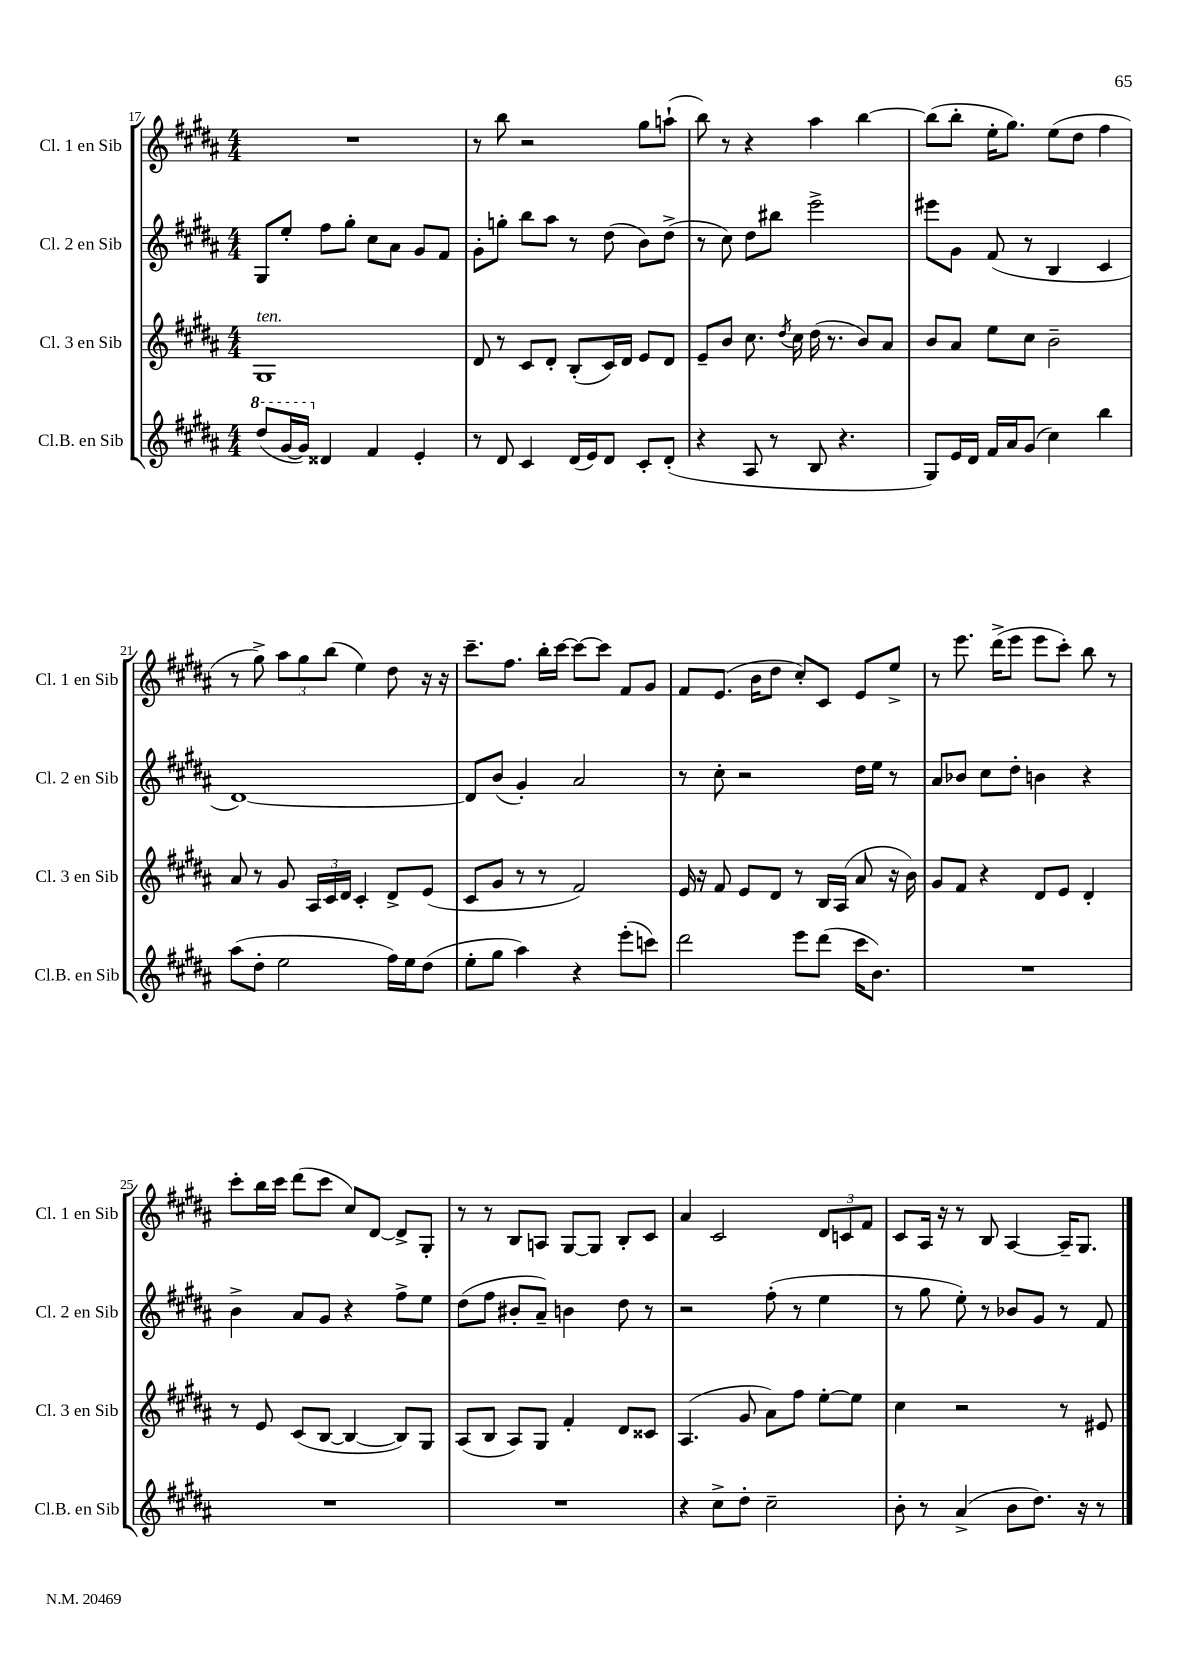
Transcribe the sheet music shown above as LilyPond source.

<<
\new StaffGroup <<
\new Staff = "s0" \with { instrumentName = "Cl. 1 en Sib" shortInstrumentName = "Cl. 1 en Sib" } {
    \clef treble \key b \major \numericTimeSignature \time 4/4
    \autoBeamOff R1 |
    r8 b''8 r2 gis''8[ a''8]-!( |
    b''8) r8 r4 ais''4 b''4~ |
    b''8[( b''8]-. e''16[-. gis''8.]) e''8[( dis''8] fis''4 |
    r8 gis''8->) \tuplet 3/2 { ais''8[ gis''8 b''8]( } e''4) dis''8 r16 r16 |
    cis'''8.[-- fis''8.] b''16[-. cis'''16]~ cis'''8[~ cis'''8] fis'8[ gis'8] |
    fis'8[ e'8.]( b'16[ dis''8] cis''8[-.) cis'8] e'8[ e''8]-> |
    r8 e'''8. dis'''16[->( e'''8] e'''8[ cis'''8]-.) b''8 r8 |
    cis'''8[-. b''16 cis'''16] dis'''8[( cis'''8] cis''8[) dis'8]~ dis'8[-> gis8]-. |
    r8 r8 b8[ a8] gis8[~ gis8] b8[-. cis'8] |
    ais'4 cis'2 \tuplet 3/2 { dis'8[ c'8 fis'8] } |
    cis'8[ ais16] r16 r8 b8 ais4~ ais16[-- gis8.] \bar "|." |
}
\new Staff = "s1" \with { instrumentName = "Cl. 2 en Sib" shortInstrumentName = "Cl. 2 en Sib" } {
    \clef treble \key b \major \numericTimeSignature \time 4/4
    \autoBeamOff gis8[ e''8]-. fis''8[ gis''8]-. cis''8[ ais'8] gis'8[ fis'8] |
    gis'8[-. g''8]-. b''8[ ais''8] r8 dis''8( b'8[) dis''8]->( |
    r8 cis''8) dis''8[ bis''8] e'''2-> |
    eis'''8[ gis'8] fis'8( r8 b4 cis'4 |
    dis'1~) |
    dis'8[ b'8]( gis'4-.) ais'2 |
    r8 cis''8-. r2 dis''16[ e''16] r8 |
    ais'8[ bes'8] cis''8[ dis''8]-. b'4 r4 |
    b'4-> ais'8[ gis'8] r4 fis''8[-> e''8] |
    dis''8[( fis''8] bis'8[-. ais'8]--) b'4 dis''8 r8 |
    r2 fis''8-.( r8 e''4 |
    r8 gis''8 e''8-.) r8 bes'8[ gis'8] r8 fis'8 \bar "|." |
}
\new Staff = "s2" \with { instrumentName = "Cl. 3 en Sib" shortInstrumentName = "Cl. 3 en Sib" } {
    \clef treble \key b \major \numericTimeSignature \time 4/4
    \autoBeamOff gis1^\markup { \italic "ten." } |
    dis'8 r8 cis'8[ dis'8]-. b8[-.( cis'16) dis'16] e'8[ dis'8] |
    e'8[-- b'8] cis''8. \acciaccatura { dis''8 } cis''16 dis''16( r8. b'8[) ais'8] |
    b'8[ ais'8] e''8[ cis''8] b'2-- |
    ais'8 r8 gis'8 \tuplet 3/2 { ais16[ cis'16 dis'16] } cis'4-. dis'8[-> e'8]( |
    cis'8[ gis'8] r8 r8 fis'2) |
    e'16 r16 fis'8 e'8[ dis'8] r8 b16[ ais16]( ais'8 r16 b'16) |
    gis'8[ fis'8] r4 dis'8[ e'8] dis'4-. |
    r8 e'8 cis'8[( b8]~ b4~ b8[) gis8] |
    ais8[( b8] ais8[) gis8] fis'4-. dis'8[ cisis'8] |
    ais4.( gis'8 ais'8[) fis''8] e''8[~-. e''8] |
    cis''4 r2 r8 eis'8 \bar "|." |
}
\new Staff = "s3" \with { instrumentName = "Cl.B. en Sib" shortInstrumentName = "Cl.B. en Sib" } {
    \clef treble \key b \major \numericTimeSignature \time 4/4
    \autoBeamOff \ottava #1 dis'''8[( gis''16~ gis''16]) \ottava #0 disis'4 fis'4 e'4-. |
    r8 dis'8 cis'4 dis'16[( e'16) dis'8] cis'8[-. dis'8]-.( |
    r4 ais8 r8 b8 r4. |
    gis8[) e'16 dis'16] fis'16[ ais'16 gis'8]( cis''4) b''4 |
    ais''8[( dis''8]-. e''2 fis''16[) e''16 dis''8]( |
    e''8[-. gis''8] ais''4) r4 e'''8[-.( c'''8]) |
    dis'''2 e'''8[ dis'''8]( cis'''16[ b'8.]) |
    R1 |
    R1 |
    R1 |
    r4 cis''8[-> dis''8]-. cis''2-- |
    b'8-. r8 ais'4->( b'8[ dis''8.]) r16 r8 \bar "|." |
}
>>
>>
\layout { \context { \Score currentBarNumber = #17 } }
